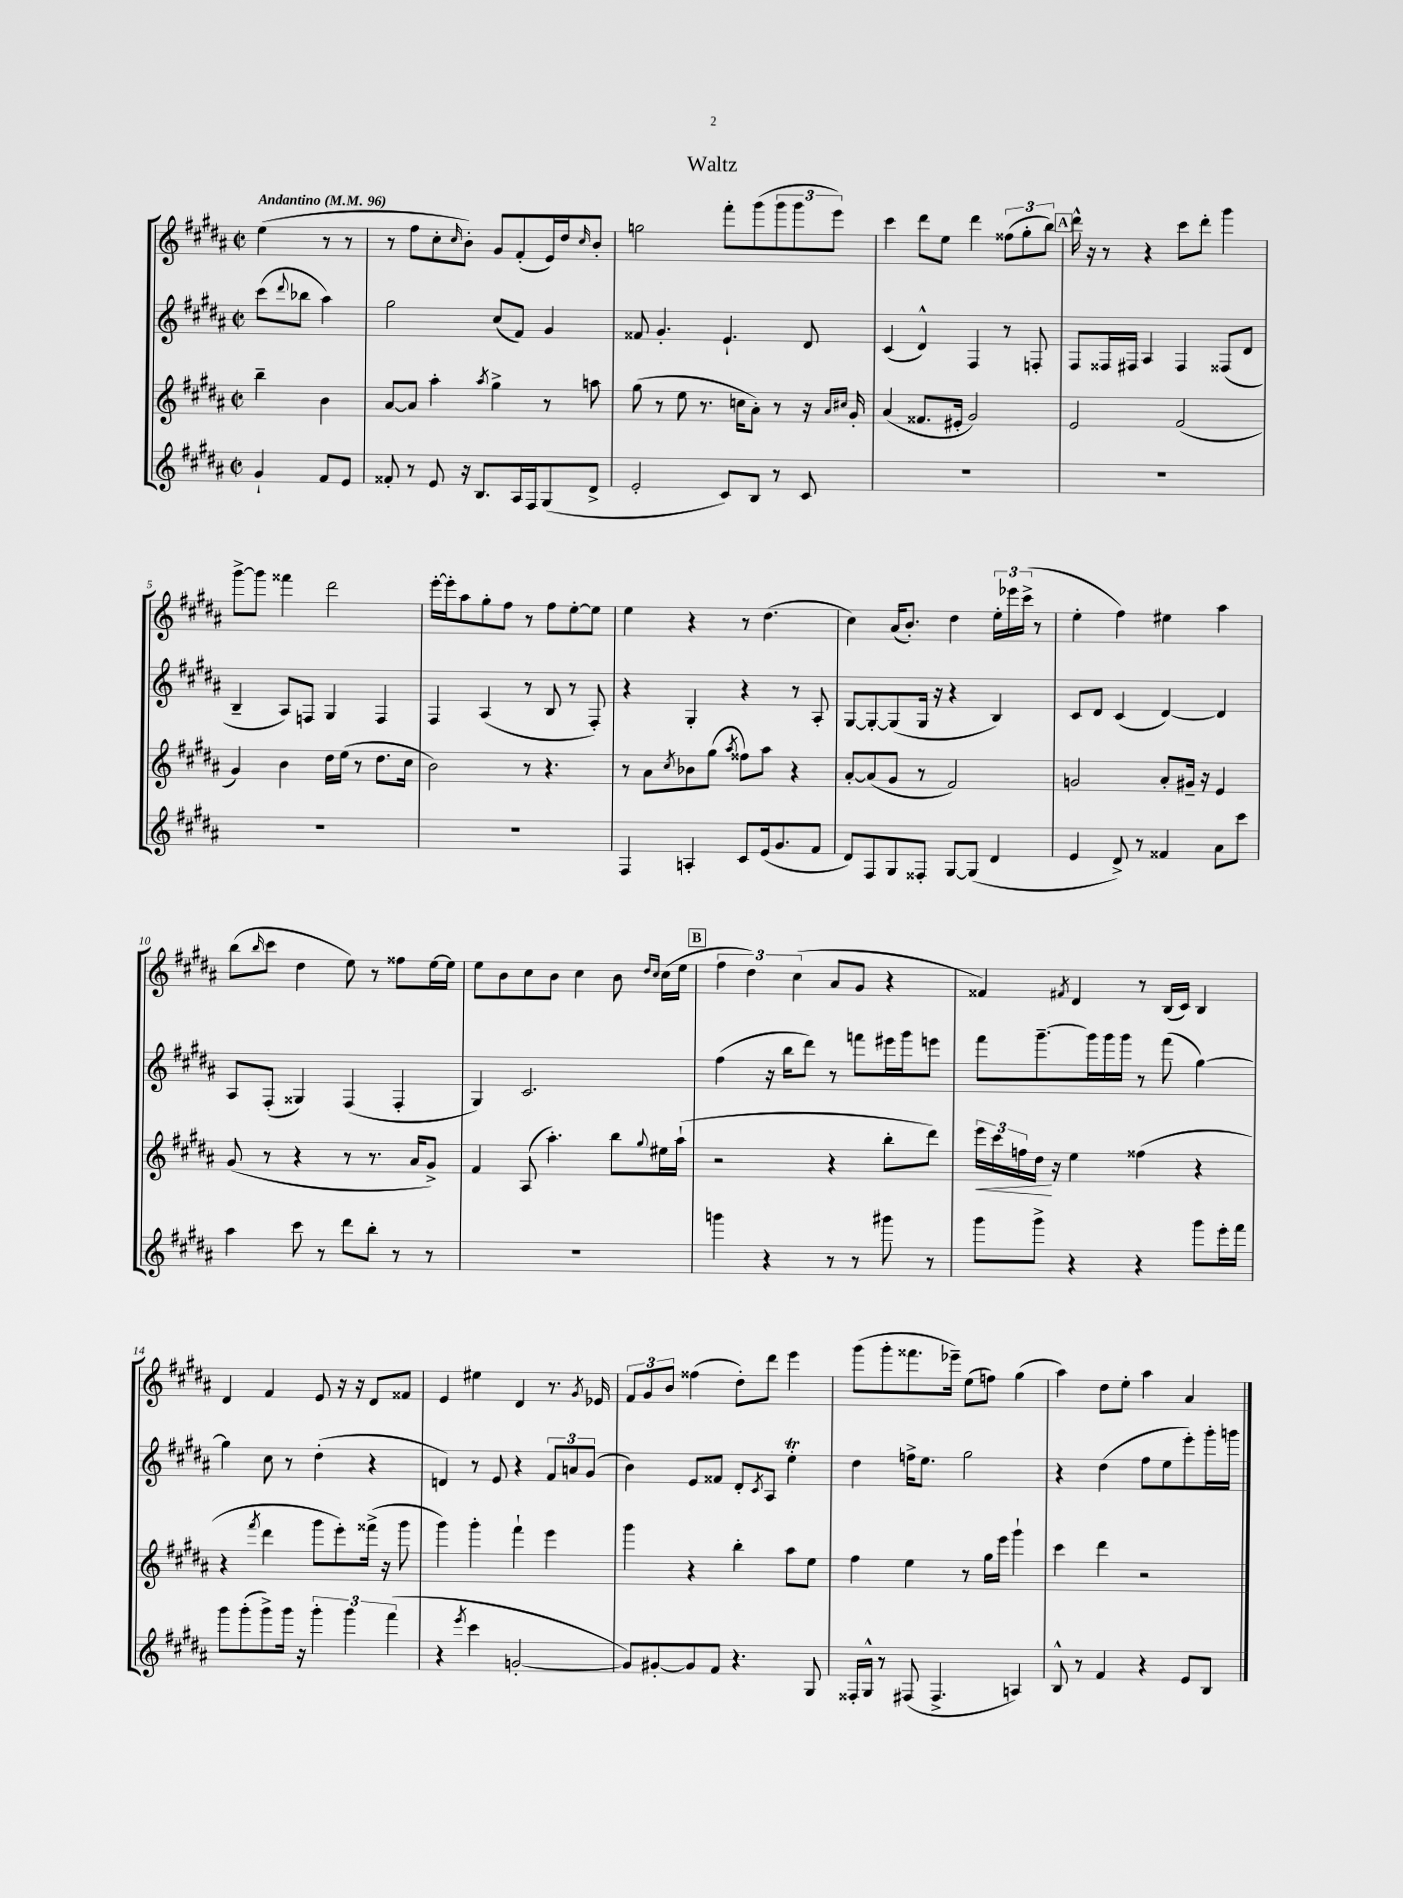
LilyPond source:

\header { title = "Waltz" }
<<
\new StaffGroup <<
\new Staff = "s0" {
    \clef treble \key b \major \defaultTimeSignature \time 2/2 \partial 2 \tempo "Andantino" 4 = 96
    e''4( r8 r8 |
    r8 fis''8 cis''8-. \grace { cis''16 } b'8-.) gis'8 fis'8-.( e'16) dis''16 \grace { cis''16 } b'8-. |
    g''2 fis'''8-. gis'''8( \tuplet 3/2 { gis'''8 gis'''8 e'''8) } |
    cis'''4 dis'''8 e''8 dis'''4 \tuplet 3/2 { fisis''8( gis''8-. b''8) } |
    \mark \markup { \box "A" } dis'''16-^ r16 r8 r4 cis'''8 dis'''8-. gis'''4 |
    gis'''8~-> gis'''8 fisis'''4 dis'''2 |
    e'''16~-. e'''16-. ais''8 gis''8-. fis''8 r8 fis''8 e''8~-. e''8 |
    e''4 r4 r8 dis''4.( |
    cis''4) ais'16( b'8.-.) dis''4 \tuplet 3/2 { e''16-. ees'''16 cis'''16->( } r8 |
    e''4-. fis''4) eis''4 ais''4 |
    b''8( \grace { b''16 } cis'''8 dis''4 e''8) r8 fisis''8 e''16~ e''16 |
    e''8 b'8 cis''8 b'8 cis''4 b'8 \grace { dis''16 cis''16 } cis''16( e''16 |
    \mark \markup { \box "B" } \tuplet 3/2 { fis''4 dis''4) cis''4( } ais'8 gis'8 r4 |
    fisis'4) \acciaccatura { fis'8 } dis'4 r8 b16( cis'16) b4 |
    dis'4 fis'4 e'8 r16 r16 dis'8 fisis'8 |
    e'4 eis''4 dis'4 r8. \acciaccatura { gis'8 } ees'16 |
    \tuplet 3/2 { fis'8 gis'8 b'8 } fisis''4( dis''8-.) dis'''8 e'''4 |
    gis'''8( gis'''8-. fisis'''8. ees'''16--) e''8( f''8) gis''4( |
    ais''4) dis''8 e''8-. ais''4 ais'4 \bar "|." |
}
\new Staff = "s1" {
    \clef treble \key b \major \defaultTimeSignature \time 2/2 \partial 2
    cis'''8( \appoggiatura { dis'''8 } bes''8 ais''4) |
    gis''2 cis''8( fis'8) gis'4 |
    fisis'8 gis'4.-. e'4.-! dis'8 |
    cis'4( dis'4-^) fis4 r8 f8-. |
    \mark \markup { \box "A" } fis8 fisis16 fis16 ais4 fis4 fisis8( dis'8 |
    b4-- ais8) f8 gis4 f4 |
    fis4 ais4( r8 b8 r8 fis8-.) |
    r4 gis4-. r4 r8 ais8-. |
    gis8~ gis8~-. gis8( gis16 r16 r4 b4) |
    cis'8 dis'8 cis'4( dis'4~) dis'4 |
    ais8 fis8-.( gisis4) fis4( fis4-. |
    gis4) cis'2. |
    \mark \markup { \box "B" } fis''4( r16 b''16 dis'''8) r8 f'''8 eis'''16 gis'''16 e'''8 |
    fis'''8 gis'''8.~-- gis'''16 gis'''16 gis'''16 r8 fis'''8( gis''4~) |
    gis''4 cis''8 r8 dis''4-.( r4 |
    d'4) r8 e'8 r4 \tuplet 3/2 { fis'8 a'8 gis'8( } |
    b'4) e'8 fisis'8 dis'8-. \acciaccatura { cis'8 } ais8 e''4-.\trill |
    dis''4 f''16-> e''8. gis''2 |
    r4 dis''4( fis''8 e''8 e'''8-.) gis'''16-. g'''16 \bar "|." |
}
\new Staff = "s2" {
    \clef treble \key b \major \defaultTimeSignature \time 2/2 \partial 2
    b''4-- b'4 |
    ais'8~ ais'8 ais''4-. \acciaccatura { ais''8 } gis''4-> r8 a''8 |
    gis''8( r8 e''8 r8. c''16 ais'8-.) r8 r16 \grace { ais'16 cis''16 } gis'16-. |
    ais'4( fisis'8. eis'16-. gis'2) |
    \mark \markup { \box "A" } e'2 fis'2( |
    gis'4) b'4 dis''16 e''16( r8 dis''8. cis''16 |
    b'2) r8 r4. |
    r8 ais'8 \acciaccatura { cis''8 } bes'8 gis''8( \acciaccatura { ais''8 } fisis''8) ais''8 r4 |
    ais'8~-. ais'8( gis'8 r8 fis'2) |
    g'2 ais'8-. gis'16-- r16 e'4 |
    gis'8( r8 r4 r8 r8. ais'16 gis'8->) |
    fis'4 ais8( ais''4.-.) b''8 \appoggiatura { gis''8 } eis''16 ais''16-!( |
    \mark \markup { \box "B" } r2 r4 b''8-. dis'''8) |
    \tuplet 3/2 { e'''16\< cis'''16 f''16 } dis''16\! r16 e''4 fisis''4( r4 |
    r4 \acciaccatura { fis'''8 } dis'''4 gis'''8 e'''8-.) fisis'''16->( r16 gis'''8 |
    gis'''4) gis'''4-. fis'''4-! e'''4 |
    gis'''4 r4 b''4-. ais''8 e''8 |
    fis''4 e''4 r8 gis''16 e'''16 gis'''4-! |
    cis'''4 dis'''4 r2 \bar "|." |
}
\new Staff = "s3" {
    \clef treble \key b \major \defaultTimeSignature \time 2/2 \partial 2
    gis'4-! fis'8 e'8 |
    fisis'8-. r8 e'8 r16 b8. ais16 fis16 gis8( dis'8-> |
    e'2-. cis'8) b8 r8 cis'8 |
    R1 |
    \mark \markup { \box "A" } R1 |
    R1 |
    R1 |
    fis4 a4-. cis'8 e'16( gis'8. fis'8 |
    dis'8) fis8 gis8 fisis8-. gis8~ gis8( dis'4 |
    e'4 dis'8->) r8 fisis'4 ais'8 cis'''8 |
    ais''4 cis'''8 r8 dis'''8 b''8-. r8 r8 |
    R1 |
    \mark \markup { \box "B" } g'''4 r4 r8 r8 gis'''8 r8 |
    gis'''8 gis'''8-> r4 r4 gis'''8 e'''16-. fis'''16 |
    gis'''8 gis'''8-.( gis'''8->) gis'''16 r16 \tuplet 3/2 { gis'''4-. gis'''4 fis'''4( } |
    r4 \acciaccatura { e'''8 } cis'''4 g'2~-. |
    g'8) gis'8~-. gis'8 fis'8 r4. gis8 |
    fisis16-. gis16-^ r8 fis8( fis4.-> a4) |
    b8-^ r8 fis'4 r4 e'8 b8 \bar "|." |
}
>>
>>
